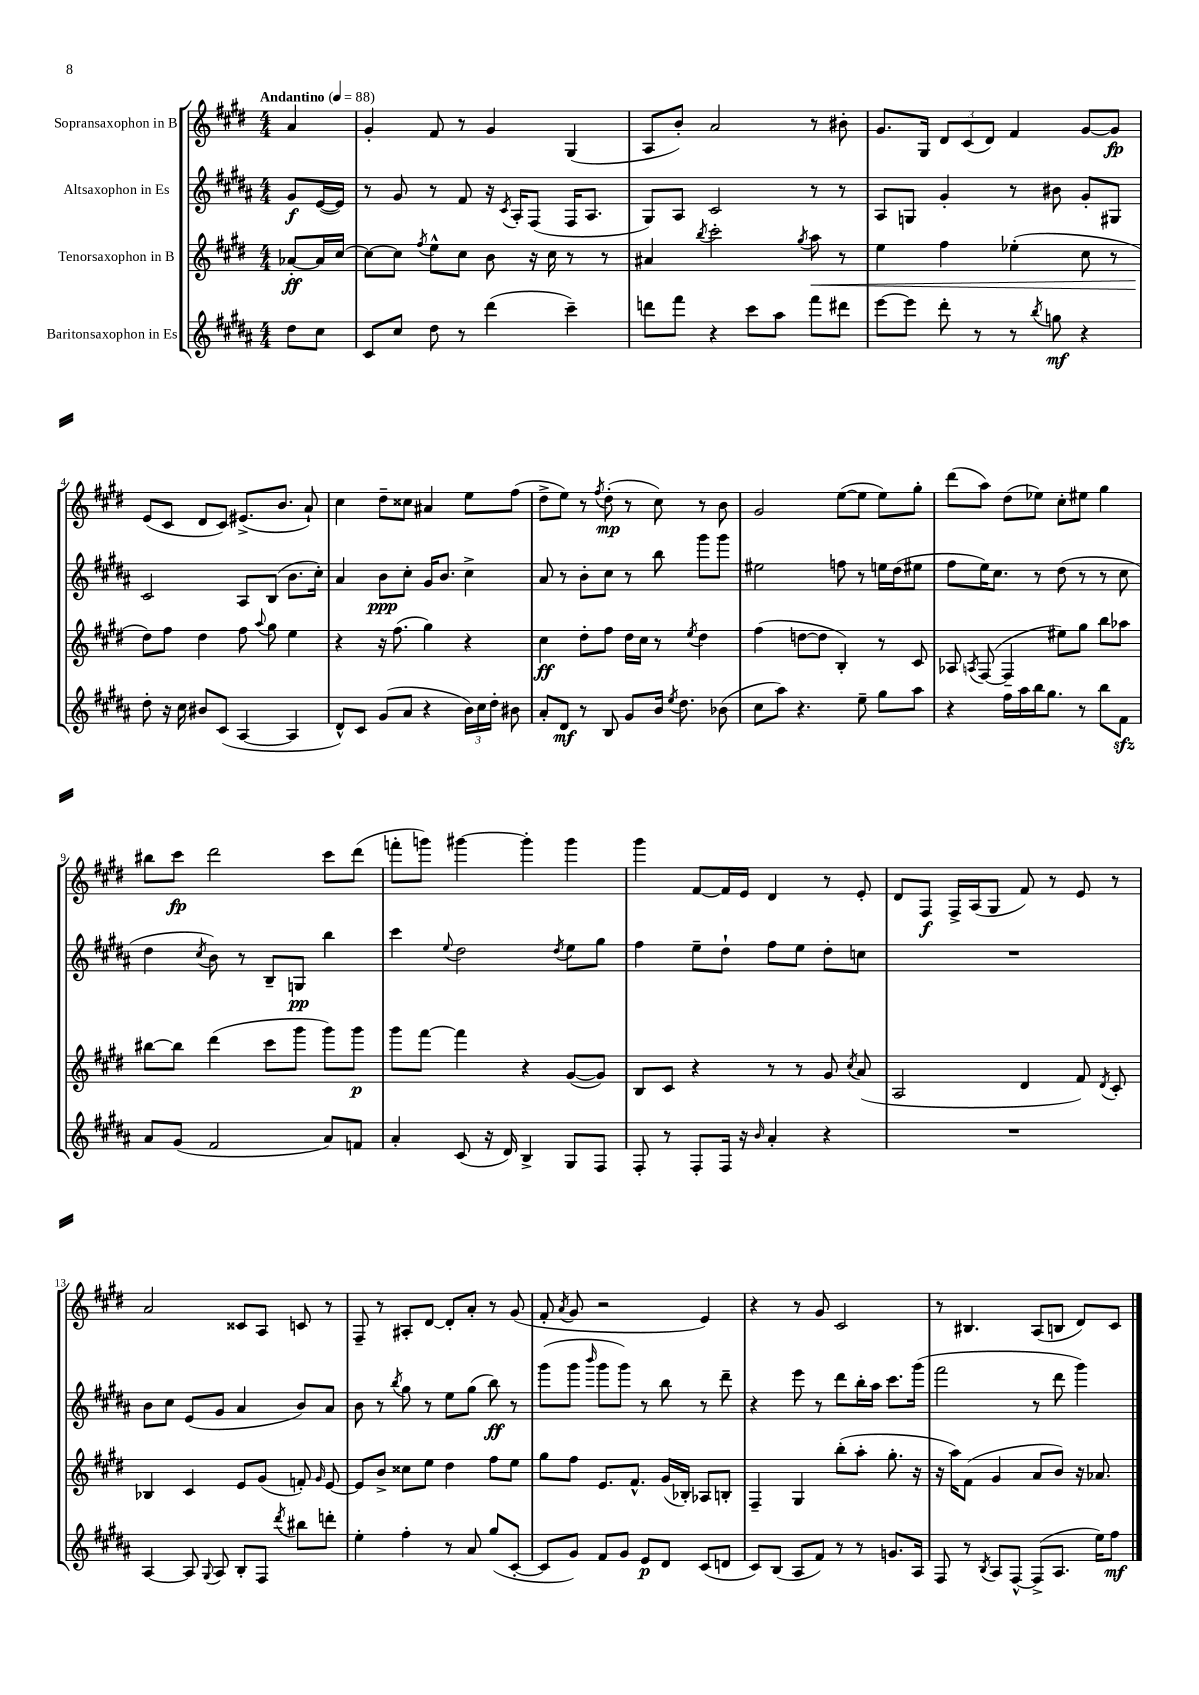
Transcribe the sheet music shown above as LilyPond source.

<<
\new StaffGroup <<
\new Staff = "s0" \with { instrumentName = "Sopransaxophon in B" } {
    \clef treble \key e \major \numericTimeSignature \time 4/4 \partial 4 \tempo "Andantino" 4 = 88
    \autoBeamOff a'4 |
    gis'4-. fis'8 r8 gis'4 gis4( |
    a8[ b'8]-.) a'2 r8 bis'8-. |
    gis'8.[ gis16] \tuplet 3/2 { dis'8[ cis'8( dis'8]) } fis'4 gis'8[~ gis'8]\fp |
    e'8[( cis'8] dis'8[ cis'8]) eis'8.[->( b'8.] a'8-!) |
    cis''4 dis''8[-- cisis''8] ais'4 e''8[ fis''8]( |
    dis''8[-> e''8]) r8 \acciaccatura { fis''8 } dis''8-.\mp( r8 cis''8) r8 b'8 |
    gis'2 e''8[~( e''8] e''8[) gis''8]-. |
    dis'''8[( a''8]) dis''8[( ees''8]) cis''8[-. eis''8] gis''4 |
    bis''8[ cis'''8]\fp dis'''2 cis'''8[ dis'''8]( |
    f'''8[-. g'''8]) gis'''4~ gis'''4-. gis'''4 |
    gis'''4 fis'8[~ fis'16 e'16] dis'4 r8 e'8-. |
    dis'8[ fis8]\f fis16[-> a16( gis8] fis'8) r8 e'8 r8 |
    a'2 cisis'8[ a8] c'8 r8 |
    fis8-- r8 ais8[-. dis'8]~ dis'8[-. a'8]-. r8 gis'8( |
    fis'8-. \acciaccatura { a'8 } gis'8 r2 e'4) |
    r4 r8 gis'8 cis'2 |
    r8 bis4. a8[( b8] dis'8[) cis'8] \bar "|." |
}
\new Staff = "s1" \with { instrumentName = "Altsaxophon in Es" } {
    \clef treble \key b \major \numericTimeSignature \time 4/4 \partial 4
    \autoBeamOff gis'8[\f e'16~( e'16]) |
    r8 gis'8 r8 fis'8 r16 \acciaccatura { cis'8 } ais16[-. fis8]( fis16[ ais8.] |
    gis8[) ais8] cis'2 r8 r8 |
    ais8[ g8] gis'4-. r8 bis'8 gis'8[-. gis8] |
    cis'2 ais8[ b8]( b'8.[ cis''16]-.) |
    ais'4 b'8[\ppp cis''8]-. gis'16[ b'8.] cis''4-> |
    ais'8 r8 b'8[-. cis''8] r8 b''8 gis'''8[ gis'''8] |
    eis''2 f''8 r8 e''16[ dis''16( eis''8] |
    fis''8[ e''16) cis''8.] r8 dis''8( r8 r8 cis''8 |
    dis''4 \acciaccatura { cis''8 } b'8) r8 b8[-- g8]\pp b''4 |
    cis'''4 \appoggiatura { e''8 } dis''2 \acciaccatura { dis''8 } e''8[ gis''8] |
    fis''4 e''8[-- dis''8]-! fis''8[ e''8] dis''8[-. c''8] |
    R1 |
    b'8[ cis''8] e'8[( gis'8] ais'4 b'8[) ais'8] |
    b'8 r8 \acciaccatura { b''8 } gis''8 r8 e''8[ gis''8]( b''8\ff) r8 |
    gis'''8[( gis'''8] \grace { b'''16 } gis'''8[ gis'''8]) r8 b''8 r8 dis'''8-- |
    r4 e'''8 r8 dis'''8[ b''16-. ais''16] cis'''8.[ gis'''16]( |
    fis'''2 r8 dis'''8 gis'''4) \bar "|." |
}
\new Staff = "s2" \with { instrumentName = "Tenorsaxophon in B" } {
    \clef treble \key e \major \numericTimeSignature \time 4/4 \partial 4
    \autoBeamOff aes'8[~-.\ff aes'16 cis''16]~ |
    cis''8[~ cis''8] \acciaccatura { fis''8 } e''8[-^ cis''8] b'8 r16 cis''16 r8 r8 |
    ais'4 \acciaccatura { b''8 } cis'''2-. \acciaccatura { gis''8 } a''8\< r8 |
    e''4 fis''4 ees''4-.( cis''8 r8 |
    dis''8[\!) fis''8] dis''4 fis''8 \appoggiatura { a''8 } gis''8 e''4 |
    r4 r16 fis''8.( gis''4) r4 |
    cis''4\ff dis''8[-. fis''8] dis''16[ cis''16] r8 \acciaccatura { e''8 } dis''4 |
    fis''4( d''8[~ d''8] b4-.) r8 cis'8 |
    aes8 \acciaccatura { a8 } fis8~( fis4-- eis''8[) gis''8] b''8[ aes''8] |
    bis''8[~ bis''8] dis'''4( cis'''8[ gis'''8] gis'''8[) gis'''8]\p |
    gis'''8[ fis'''8]~ fis'''4 r4 gis'8[~( gis'8]) |
    b8[ cis'8] r4 r8 r8 gis'8 \acciaccatura { cis''8 } a'8( |
    a2 dis'4 fis'8) \acciaccatura { dis'8 } cis'8-. |
    bes4 cis'4 e'8[ gis'8]( f'8-.) \grace { gis'16 } e'8~ |
    e'8[ b'8]-> cisis''8[ e''8] dis''4 fis''8[ e''8] |
    gis''8[ fis''8] e'8.[ fis'8.]-^ gis'16[( bes16]-.) aes8[ b8]-. |
    fis4-- gis4 b''8[-.( a''8]-. gis''8.-. r16 |
    r16 a''16[) fis'8]( gis'4 a'8[ b'8]) r16 aes'8. \bar "|." |
}
\new Staff = "s3" \with { instrumentName = "Baritonsaxophon in Es" } {
    \clef treble \key b \major \numericTimeSignature \time 4/4 \partial 4
    \autoBeamOff dis''8[ cis''8] |
    cis'8[ cis''8] dis''8 r8 dis'''4( cis'''4--) |
    d'''8[ fis'''8] r4 cis'''8[ ais''8] fis'''8[ dis'''8] |
    e'''8[~ e'''8] dis'''8-. r8 r8 \acciaccatura { b''8 } g''8\mf r4 |
    dis''8-. r16 cis''16 bis'8[ cis'8]( ais4~ ais4 |
    dis'8[-^) cis'8] gis'8[( ais'8] r4 \tuplet 3/2 { b'16[) cis''16 dis''16]-. } bis'8 |
    ais'8[-. dis'8]\mf r8 b8 gis'8[ b'16] \acciaccatura { e''8 } dis''8. bes'8( |
    cis''8[ ais''8]) r4. e''8-- gis''8[ ais''8] |
    r4 fis''16[ ais''16 b''16 gis''8.] r8 b''8[ fis'8]\sfz |
    ais'8[ gis'8]( fis'2 ais'8[) f'8] |
    ais'4-. cis'8( r16 dis'16) b4-> gis8[ fis8] |
    fis8-. r8 fis8[-. fis16] r16 \grace { b'16 } ais'4-. r4 |
    R1 |
    ais4~ ais8 \appoggiatura { gis8 } ais8 b8[-. fis8] \acciaccatura { dis'''8 } bis''8[ d'''8]-. |
    e''4-. fis''4-. r8 ais'8 gis''8[( cis'8]~-. |
    cis'8[ gis'8]) fis'8[ gis'8] e'8[\p dis'8] cis'8[( d'8] |
    cis'8[) b8]( ais8[ fis'8]) r8 r8 g'8.[ ais16] |
    fis8 r8 \acciaccatura { b8 } ais8[ fis8]~-^ fis8[->( ais8.] e''16[) fis''8]\mf \bar "|." |
}
>>
>>
